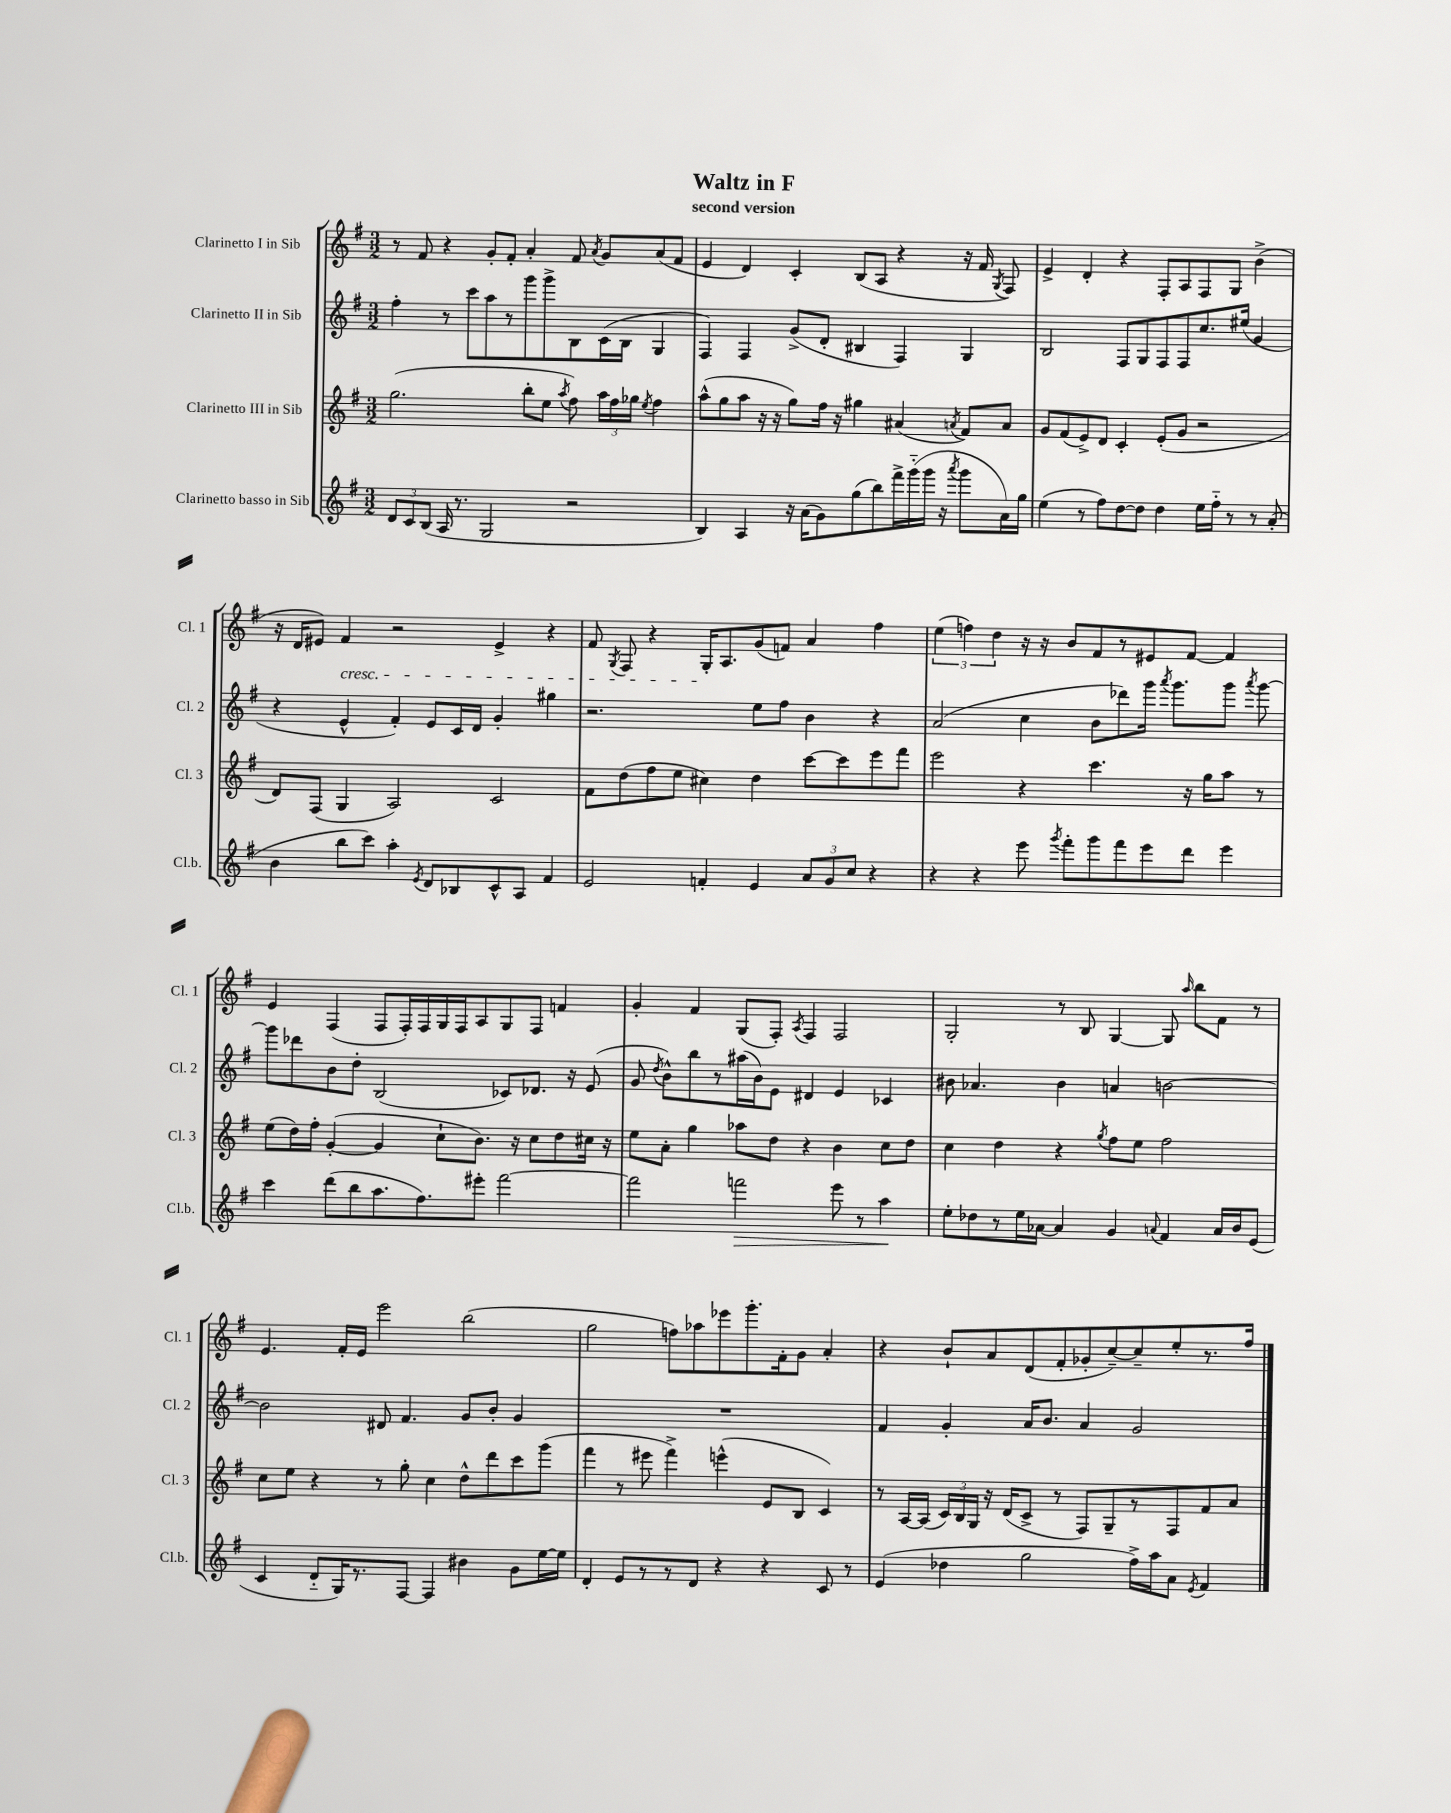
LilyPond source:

\header { title = "Waltz in F" subtitle = "second version" }
<<
\new StaffGroup <<
\new Staff = "s0" \with { instrumentName = "Clarinetto I in Sib" shortInstrumentName = "Cl. 1" } {
    \clef treble \key g \major \numericTimeSignature \time 3/2
    \autoBeamOff r8 fis'8 r4 g'8[-. fis'8]-. a'4-. fis'8 \acciaccatura { a'8 } g'8[ a'8( fis'8] |
    e'4 d'4) c'4-. b8[( a8] r4 r16 fis'16 \acciaccatura { g8 } fis8) |
    e'4-> d'4-. r4 fis8[-. a8 fis8 g8] b'4->( |
    r16 d'16[ eis'8]) fis'4\cresc r2 eis'4-> r4 |
    fis'8 \acciaccatura { g8 } fis8 r4 g16[-.\! a8. g'8( f'8]) a'4 fis''4 |
    \tuplet 3/2 { e''4( f''4) d''4 } r16 r16 b'8[ fis'8 r8 eis'8 fis'8]~ fis'4 |
    e'4 fis4( fis8[ fis16-.) fis16 g16 fis16 a8 g8 fis8] f'4 |
    g'4-. fis'4 g8[( fis8]-.) \acciaccatura { a8 } fis4 fis2 |
    g2-. r8 b8 g4~ g8 \grace { a''16 } b''8[ fis'8] r8 |
    e'4. fis'16[-. e'16] e'''2 b''2( |
    g''2 f''8[) aes''8 ees'''8 g'''8.-. fis'16-. g'8] a'4-. |
    r4 b'8[-! a'8 d'8( fis'8-. ges'8-. c''8~--) c''8-- e''8-. r8. fis''16] \bar "|." |
}
\new Staff = "s1" \with { instrumentName = "Clarinetto II in Sib" shortInstrumentName = "Cl. 2" } {
    \clef treble \key g \major \numericTimeSignature \time 3/2
    \autoBeamOff fis''4-. r8 c'''8[ a''8 r8 g'''8 g'''8-> b8 c'16( b16] g4 |
    fis4) fis4 g'8[->( d'8]-. bis4 fis4) g4 |
    b2 fis8[ g8 fis8 fis8 c''8. eis''16]( g'4 |
    r4 e'4-^ fis'4-.) e'8[ c'16 d'16] g'4-. gis''4 |
    r2. e''8[ fis''8] b'4 r4 |
    a'2( c''4 b'8[ des'''8) g'''16] \acciaccatura { a'''8 } g'''8.[ g'''8] \acciaccatura { a'''8 } g'''8~ |
    g'''8[ des'''8 b'8 d''8]-. b2( ces'8[) des'8.] r16 e'8( |
    g'8 \acciaccatura { d''8 } b'8[-^) b''8 r8 ais''16( b'16) e'8] dis'4 e'4 ces'4 |
    bis'8 aes'4. bis'4 a'4 b'2~ |
    b'2 dis'8 fis'4. g'8[ b'8]-. g'4 |
    R1. |
    fis'4 g'4-. a'16[ b'8.] a'4 g'2 \bar "|." |
}
\new Staff = "s2" \with { instrumentName = "Clarinetto III in Sib" shortInstrumentName = "Cl. 3" } {
    \clef treble \key g \major \numericTimeSignature \time 3/2
    \autoBeamOff g''2.( b''8[-. e''8] \acciaccatura { a''8 } fis''8) \tuplet 3/2 { a''16[ fis''16 ges''16] } \acciaccatura { e''8 } fis''4 |
    a''8[-^( g''8 a''8] r16 r16 g''8[) fis''16] r16 gis''4 ais'4( \acciaccatura { a'8 } fis'8[) a'8] |
    g'8[ fis'8( e'8->) d'8] c'4-. e'8[-.( g'8] r2 |
    d'8[) fis8]( g4 a2) c'2 |
    fis'8[ d''8( fis''8 e''8] cis''4) d''4 c'''8[~ c'''8 e'''8 fis'''8] |
    e'''2 r4 c'''4. r16 g''16[ a''8] r8 |
    e''8[( d''16) fis''16]-. g'4~-.( g'4 c''8[-! b'8.]) r16 c''8[ d''8 cis''16] r16 |
    e''8[ a'8]-. g''4 aes''8[ d''8] r4 b'4 c''8[ d''8] |
    c''4 d''4 r4 \acciaccatura { g''8 } fis''8[ e''8] fis''2 |
    c''8[ e''8] r4 r8 g''8-. c''4 d''8[-^ d'''8 c'''8 g'''8]( |
    fis'''4 r8 eis'''8 fis'''4->) e'''4-^( e'8[ b8] c'4) |
    r8 a16[~ a16]( \tuplet 3/2 { c'16[) b16 g16] } r16 d'16[( c'8]-> r8 fis8[) g8-- r8 fis8 fis'8 a'8] \bar "|." |
}
\new Staff = "s3" \with { instrumentName = "Clarinetto basso in Sib" shortInstrumentName = "Cl.b." } {
    \clef treble \key g \major \numericTimeSignature \time 3/2
    \autoBeamOff \tuplet 3/2 { d'8[ c'8 b8]( } a16 r8. g2 r2 |
    b4) a4 r16 a'16[( g'8) g''8( b''8) fis'''16-> g'''16-_( g'''16] r16 \acciaccatura { a'''8 } g'''8[ a'16) g''16] |
    e''4( r8 fis''8[) d''8~ d''8] d''4 e''16[ fis''16]-_ r8 r8 a'8-.( |
    b'4 b''8[ c'''8]) a''4-. \acciaccatura { e'8 } d'8[ bes8 c'8-^ a8] fis'4 |
    e'2 f'4-. e'4 \tuplet 3/2 { a'8[ g'8 c''8] } r4 |
    r4 r4 e'''8 \acciaccatura { g'''8 } fis'''8[-. g'''8 fis'''8 e'''8 d'''8] e'''4 |
    c'''4 d'''8[( b''8 a''8. fis''8.) eis'''8]-. fis'''2~ |
    fis'''2 f'''2\> e'''8 r8 a''4\! |
    e''8[-. des''8 r8 e''16 aes'16]~ aes'4 g'4 \appoggiatura { a'8 } fis'4 a'16[ b'16 e'8]( |
    c'4 d'8[-_ g16) r8. fis8]~ fis4 bis'4 g'8[ e''16~ e''16] |
    d'4-. e'8[ r8 r8 d'8] r4 r4 c'8 r8 |
    e'4( des''4 g''2 fis''16[->) a''16 a'8] \acciaccatura { e'8 } fis'4 \bar "|." |
}
>>
>>
\layout { \context { \Score \remove "Bar_number_engraver" } }
